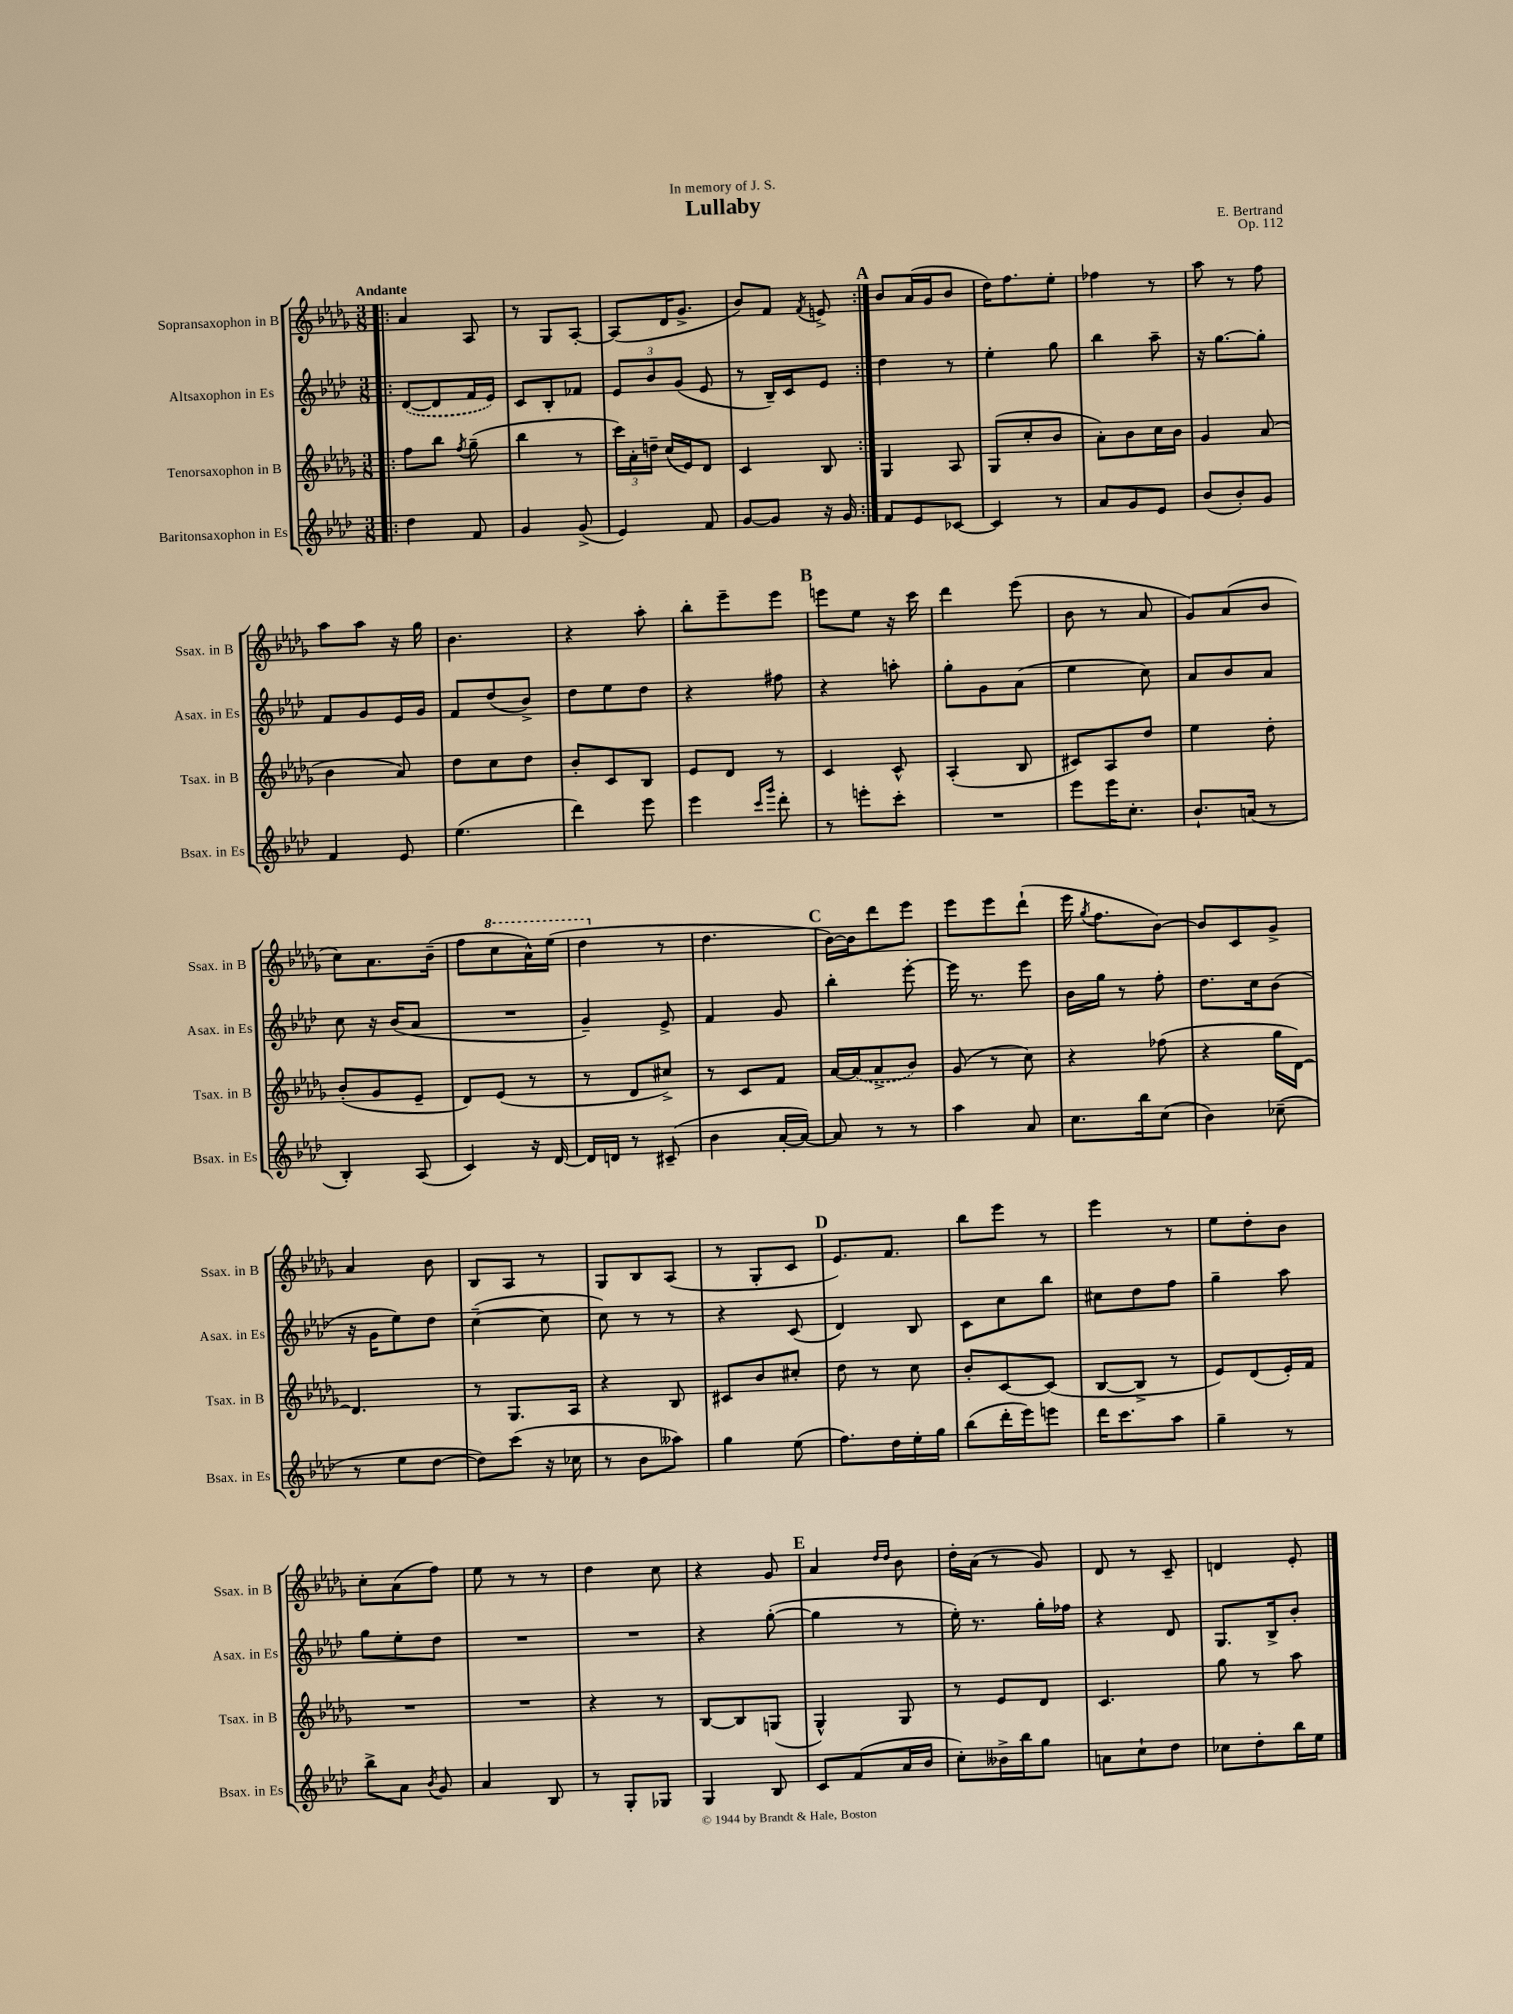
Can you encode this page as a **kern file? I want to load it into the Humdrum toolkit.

**kern	**kern	**kern	**kern
*part4	*part3	*part2	*part1
*staff4	*staff3	*staff2	*staff1
*I"Baritonsaxophon in Es	*I"Tenorsaxophon in B	*I"Altsaxophon in Es	*I"Sopransaxophon in B
*I'Bsax. in Es	*I'Tsax. in B	*I'Asax. in Es	*I'Ssax. in B
*clefG2	*clefG2	*clefG2	*clefG2
*k[b-e-a-d-]	*k[b-e-a-d-g-]	*k[b-e-a-d-]	*k[b-e-a-d-g-]
*M3/8	*M3/8	*M3/8	*M3/8
=1!|:	=1!|:	=1!|:	=1!|:
!	!	!	!LO:TX:a:B:t=Andante
4dd-\	8ff\L	([8d-/L	4a-/
.	8bb-\J	8d-/]	.
.	8qff/	.	.
8f/	(8gg-~\	16f/L	8A-/
.	.	16e-/JJ)	.
=2	=2	=2	=2
4g/	4bb-\	8c/L	8r
.	.	8B-'/	8G-/L
(8g^/	8r	8f-X/J	[8A-'/J
=3	=3	=3	=3
4e-/)	24ccc\LL)	12e-/L	(8A-/L]
.	24a-'\	.	.
.	24ddn~\JJ	12b-/	.
.	(16cc/LL	.	16d-/K
.	.	(12g/J	.
.	16e-/J)	.	8.g-^/J
8f/	8d-/J	8e-/	.
=4	=4	=4	=4
[8g/L	4c/	8r	8b-/L)
8g/J]	.	16B-~/LL)	8f/J
.	.	16c/J	.
.	.	.	8qf/
16r	8B-/	8e-/J	8en^/
16g/	.	.	.
!!LO:REH:place=s1:t=A
=5:|!	=5:|!	=5:|!	=5:|!
8f/L	4G-/	4dd-\	8b-/L
8e-/	.	.	(16a-/L
.	.	.	16g-/J
[8c-X/J	8A-/	8r	8b-/J
=6	=6	=6	=6
4c-/]	(8G-/L	4ee-'\	16dd-\KL)
.	.	.	8.ff\
.	8cc'/	.	.
8r	8b-/J	8gg\	8ee-'\J
=7	=7	=7	=7
8a-/L	8a-'\L)	4bb-\	4ff-X\
8g/	8b-\	.	.
8e-/J	16cc\L	8aa-~\	8r
.	16b-\JJ	.	.
=8	=8	=8	=8
(8b-/L	4g-/	16r	8aa-\
.	.	[8.gg\L	.
8b-'/)	.	.	8r
8g/J	(8a-/	8gg'\J]	8ff\
!!LO:LB:g=z
=9	=9	=9	=9
4f/	4b-\	8f/L	8aa-\L
.	.	8g/	8aa-\J
8e-/	8a-/)	16e-/L	16r
.	.	16g/JJ	16gg-\
=10	=10	=10	=10
(4.ee-\	8dd-\L	8f/L	4.b-\
.	8cc\	(8dd-/	.
.	8dd-\J	8b-^/J)	.
=11	=11	=11	=11
4ddd-\)	8b-'/L	8dd-\L	4r
.	8c/	8ee-\	.
8eee-\	8B-/J	8dd-\J	8aa-'\
=12	=12	=12	=12
4eee-\	8e-/L	4r	8bb-'\L
.	8d-/J	.	8eee-~\
16qqccc/LL	.	.	.
16qqggg/JJ	.	.	.
8ddd-'\	8r	8ff#X\	8eee-\J
!!LO:REH:place=s1:t=B
=13	=13	=13	=13
8r	4c/	4r	8eeen\L
8eeen'\L	.	.	8ee-\J
8ccc'\J	8c^^/	8aan'\	16r
.	.	.	16ccc\
=14	=14	=14	=14
4.r	(4A-'/	8gg'\L	4ddd-\
.	.	8g\	.
.	8B-/	(8a-\J	(8eee-\
=15	=15	=15	=15
8eee-\L	8c#X/L)	4ee-\	8b-\
16eee-\K	8A-/	.	8r
8.cc'\J	.	.	.
.	8dd-/J	8cc\)	8a-/
=16	=16	=16	=16
8.b-`/L	4ee-\	8a-/L	8g-/L)
.	.	8b-/	(8a-/
(16an/Jk	.	.	.
8r	8dd-'\	8a-/J	8b-/J
!!LO:LB:g=z
=17	=17	=17	=17
4B-'/)	(8b-'/L	8cc\	8cc\L)
.	8g-/	16r	8.a-\
.	.	(16b-/KL	.
(8A-/	8e-~/J	8a-/J	.
.	.	.	(16b-~\Jk
=18	=18	=18	=18
4c/)	8d-/L)	4.r	8ff\L
*	*	*	*8va
.	(8e-/J	.	8ccc\
16r	8r	.	16aa-^^\L)
[16d-/	.	.	(16eee-\JJ
=19	=19	=19	=19
16d-/LL]	8r	4g~/)	4ddd-\
16dn/JJ	.	.	.
8r	8d-/L	.	.
*	*	*	*X8va
(8c#X~/	8cc#X^/J)	8e-^/	8r
=20	=20	=20	=20
4b-\	8r	4f/	4.dd-\
.	8c/L	.	.
[16a-'/LL	8f/J	8g/	.
16a-/JJ_)	.	.	.
!!LO:REH:place=s1:t=C
=21	=21	=21	=21
8a-/]	[16a-/LL	4bb-'\	[16b-\LL)
.	(16a-/J]	.	16b-\J]
8r	8a-^/	.	8ddd-\
8r	8b-/J)	[8eee-'\	8eee-\J
=22	=22	=22	=22
4aa-\	(8g-/	16eee-\]	8eee-\L
.	.	8.r	.
.	8r	.	8eee-\
8a-/	8cc\)	8eee-\	(8ddd-`\J
=23	=23	=23	=23
8.cc\L	4r	16b-\LL	16eee-\
.	.	.	8qgg-/
.	.	16gg\JJ	8.ff\L
.	.	8r	.
16bb-\k	.	.	.
(8cc\J	(8ff-X\	8ff'\	[8b-\J)
=24	=24	=24	=24
4b-\)	4r	8.dd-\L	8b-/L]
.	.	.	8c/
.	.	16cc\k	.
(8cc-X~\	16gg-\LL	(8b-\J	8g-^/J
.	[16d-\JJ)	.	.
!!LO:LB:g=z
=25	=25	=25	=25
8r	4.d-/]	16r	4a-/
.	.	16g\KL	.
8ee-\L	.	8ee-\)	.
[8dd-\J	.	8dd-\J	8b-\
=26	=26	=26	=26
8dd-\L])	8r	([4cc~\	8B-/L
(8ccc\J	8.G-/L	.	8A-/J
16r	.	8cc\]	8r
16cc-X\	16A-/Jk	.	.
=27	=27	=27	=27
8r	4r	8cc\)	8G-/L
8b-\L	.	8r	8B-/
8aa--X\J)	8B-/	8r	(8A-/J
=28	=28	=28	=28
4gg\	8c#X/L	4r	8r
.	8b-/	.	8G-'/L
(8ee-\	8cc#X'/J	(8c/	8c/J
!!LO:REH:place=s1:t=D
=29	=29	=29	=29
8.ff\L)	8dd-\	4d-/)	8.e-/L)
.	8r	.	.
16dd-\L	.	.	8.f/J
16ee-'\	8cc\	8B-/	.
16gg\JJ	.	.	.
=30	=30	=30	=30
(8bb-\L	8b-'/L	8c\L	8bb-\L
16ddd-'\L	[8c/	8cc\	8eee-\J
16eee-\J)	.	.	.
8eeen\J	(8c/J]	8bb-\J	8r
=31	=31	=31	=31
16ddd-\KL	[8B-/L	8cc#X\L	4eee-\
8.ccc\	.	.	.
.	8B-^/J]	8dd-\	.
8aa-\J	8r	8ff\J	8r
=32	=32	=32	=32
4gg~\	8e-/L)	4gg~\	8ee-\L
.	(8d-/	.	8dd-'\
8r	16e-'/L)	8aa-\	8b-\J
.	16f/JJ	.	.
!!LO:LB:g=z
=33	=33	=33	=33
8bb-^\L	4.r	8gg\L	8cc'\L
8a-\J	.	8ee-'\	(8a-\
8qb-/	.	.	.
8g/	.	8dd-\J	8ff\J)
=34	=34	=34	=34
4a-/	4.r	4.r	8ee-\
.	.	.	8r
8B-/	.	.	8r
=35	=35	=35	=35
8r	4r	4.r	4dd-\
8G'/L	.	.	.
8G-X/J	8r	.	8cc\
=36	=36	=36	=36
4G/	[8B-/L	4r	4r
.	8B-/]	.	.
8B-/	(8Gn/J	([8gg'\	8g-/
!!LO:REH:place=s1:t=E
=37	=37	=37	=37
8c/L	4G-^^/)	4gg\]	4a-/
(8f/	.	.	.
.	.	.	16qqdd-/LL
.	.	.	16qqdd-/JJ
16a-/L	8G-/	8r	8b-\
16b-/JJ	.	.	.
=38	=38	=38	=38
8cc'\L)	8r	16ee-'\)	16dd-'\LL
.	.	8.r	(16a-\JJ
16b--X^\L	8e-/L	.	8r
16bb-\J	.	.	.
8gg\J	8d-/J	16gg'\LL	8g-/)
.	.	16ff-X\JJ	.
=39	=39	=39	=39
8an\L	4.c/	4r	8d-/
8cc`\	.	.	8r
8dd-\J	.	8d-/	8c~/
=40	=40	=40	=40
8cc-X\L	8gg-\	8.G/L	4dn/
8dd-'\	8r	.	.
.	.	16B-^/k	.
16bb-\L	8aa-\	8b-'/J	8e-'/
16ee-\JJ	.	.	.
==	==	==	==
*-	*-	*-	*-
